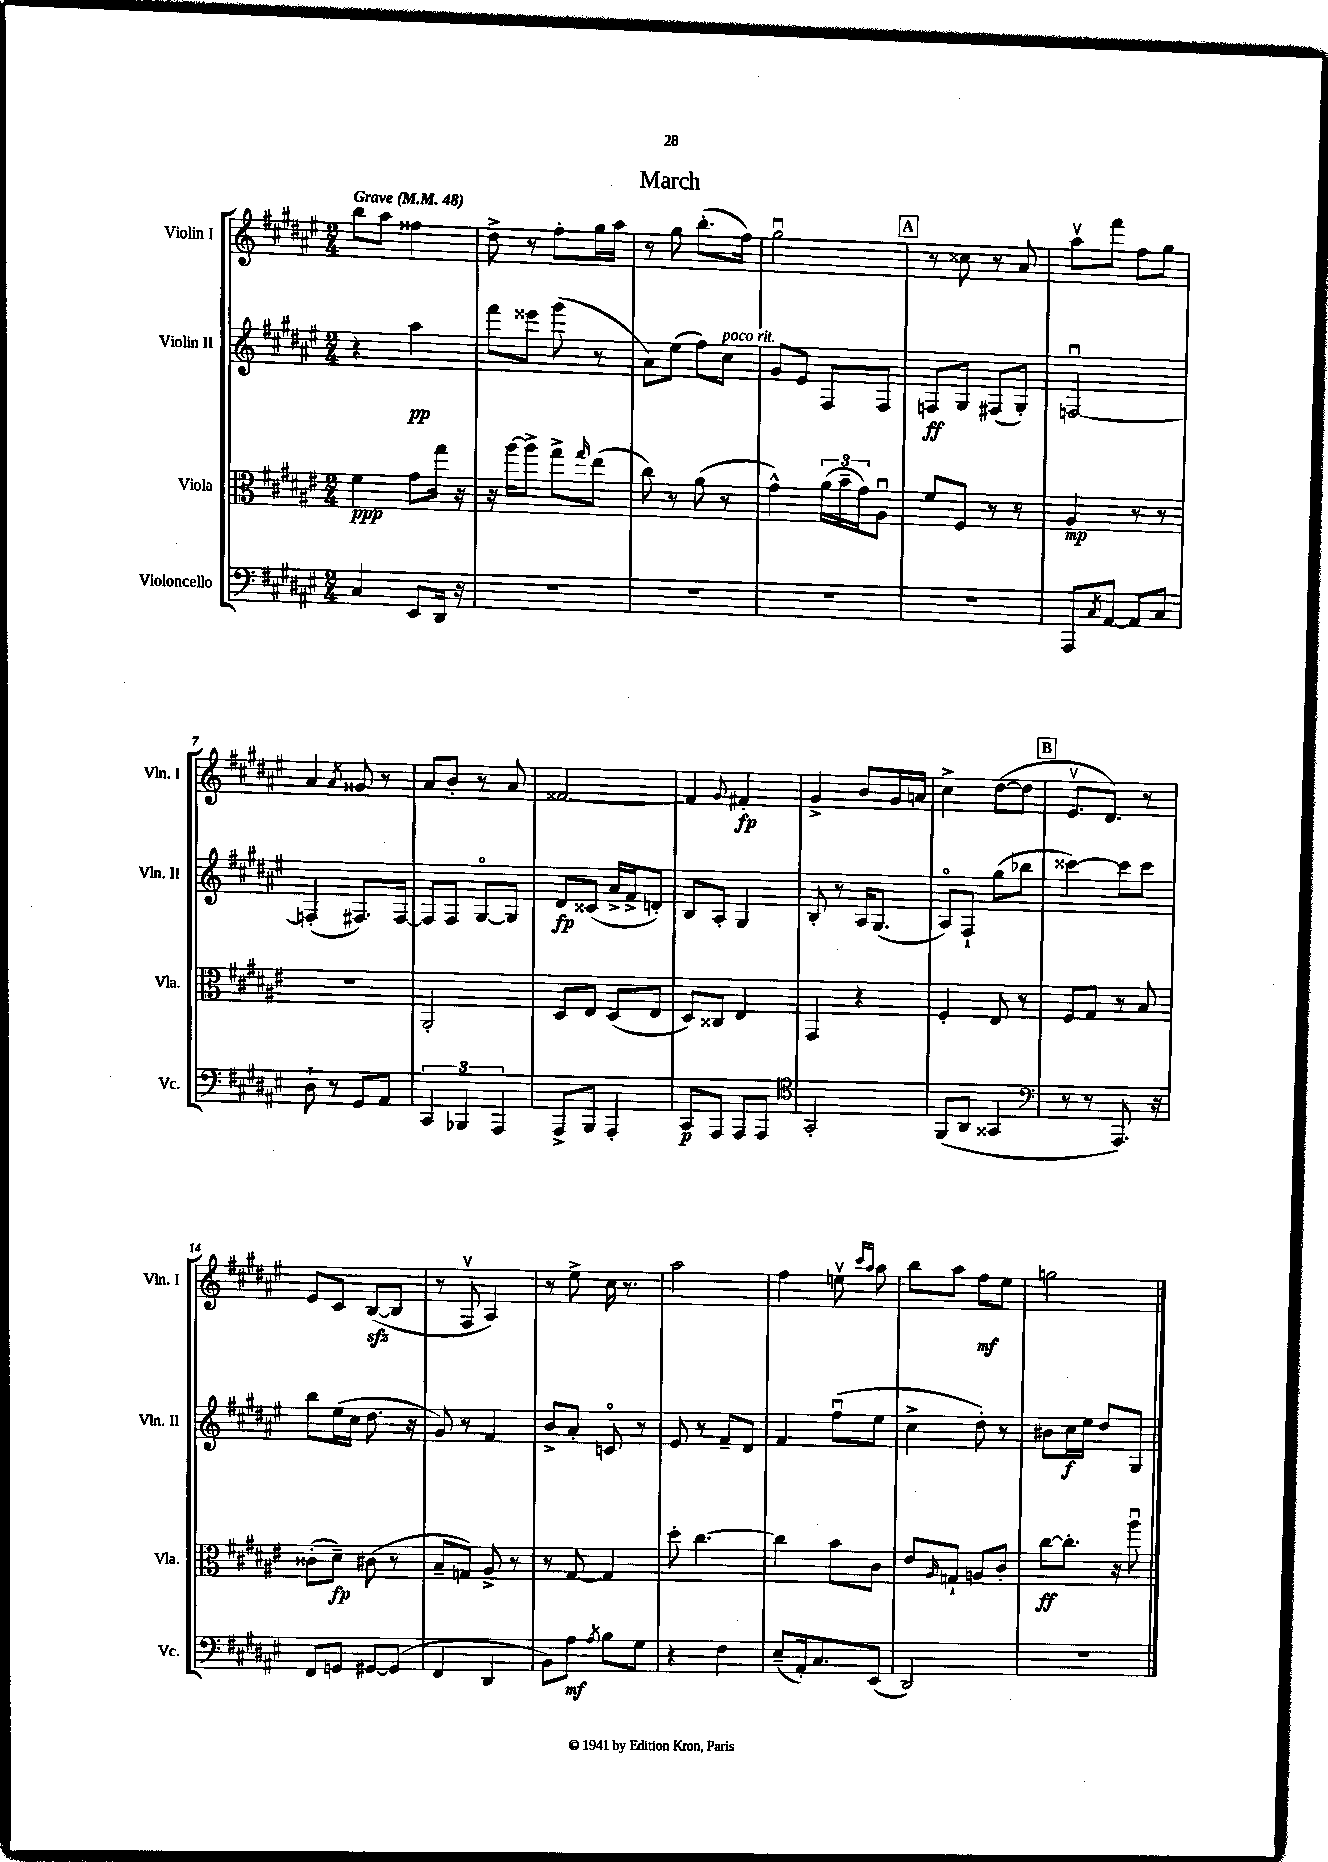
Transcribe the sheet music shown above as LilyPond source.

\header { title = "March" }
<<
\new StaffGroup <<
\new Staff = "s0" \with { instrumentName = "Violin I" shortInstrumentName = "Vln. I" } {
    \clef treble \key fis \major \numericTimeSignature \time 2/4 \tempo "Grave" 4 = 48
    b''8 ais''8 fisis''4 |
    dis''8-> r8 fis''8-. gis''16 ais''16 |
    r8 gis''8 b''8.-.( fis''16) |
    gis''2\downbow |
    \mark \markup { \box "A" } r8 cisis''8 r8 ais'8 |
    ais''8\upbow fis'''8 fis''8 gis''8 |
    ais'4 \acciaccatura { ais'8 } gisis'8 r8 |
    ais'8 b'8-. r8 ais'8 |
    fisis'2~ |
    fisis'4 \appoggiatura { gis'8 } fis'4-.\fp |
    gis'4-> b'8 gis'16 a'16 |
    cis''4-> dis''8~( dis''8 |
    \mark \markup { \box "B" } eis'8.\upbow dis'8.) r8 |
    eis'8 cis'8 b8~\sfz( b8 |
    r8 fis8\upbow ais4) |
    r8 eis''8-> cis''16 r8. |
    ais''2 |
    fis''4 e''8\upbow \grace { cis'''16 ais''16 } ais''8 |
    b''8 ais''8 fis''8\mf eis''8 |
    g''2 \bar "|." |
}
\new Staff = "s1" \with { instrumentName = "Violin II" shortInstrumentName = "Vln. II" } {
    \clef treble \key fis \major \numericTimeSignature \time 2/4
    r4 ais''4\pp |
    fis'''8 eisis'''8 gis'''8( r8 |
    ais'8) eis''8( fis''8) cis''8^\markup { \italic "poco rit." } |
    gis'8 eis'8 fis8 fis8 |
    \mark \markup { \box "A" } f8\ff gis8 fis8( gis8-.) |
    f2~\downbow |
    f4-.( fis8.) fis16~ |
    fis8 fis8 gis8~\flageolet gis8 |
    dis'8\fp cisis'8( ais'16-> fis'16-> d'8-.) |
    b8 ais8-. gis4 |
    b8-. r8 ais16 gis8.( |
    ais8\flageolet) fis8-! gis''8( bes''8 |
    \mark \markup { \box "B" } cisis'''4~) cisis'''8 cisis'''8 |
    b''8 eis''16( cis''16 dis''8. r16 |
    gis'8) r8 fis'4 |
    b'8-> ais'8-. c'8\flageolet r8 |
    eis'8 r8 fis'8-- dis'8 |
    fis'4 fis''8\downbow( eis''8 |
    cis''4-> dis''8-.) r8 |
    bis'8 cis''16\f eis''16 dis''8 gis8 \bar "|." |
}
\new Staff = "s2" \with { instrumentName = "Viola" shortInstrumentName = "Vla." } {
    \clef alto \key fis \major \numericTimeSignature \time 2/4
    fis'4\ppp gis'8 gis''16 r16 |
    r16 ais''16~ ais''8-> gis''8-> \grace { gis''16 } eis''8( |
    cis''8) r8 ais'8( r8 |
    gis'4-^) \tuplet 3/2 { ais'16( b'16-- gis'16) } ais8\downbow |
    \mark \markup { \box "A" } fis'8 fis8 r8 r8 |
    ais4\mp r8 r8 |
    r2 |
    ais,2-. |
    dis8 eis8 dis8( eis8 |
    dis8) cisis8 eis4 |
    gis,4 r4 |
    fis4-. eis8 r8 |
    \mark \markup { \box "B" } fis8 gis8 r8 b8 |
    cisis'8-.( dis'8--\fp) cis'8( r8 |
    b8-- g8) ais8-> r8 |
    r8 gis8~ gis4 |
    dis''8-. cis''4.~ |
    cis''4 b'8 cis'8 |
    eis'8 \grace { ais16 } g8-! a8 cis'8-. |
    cis''8~\ff cis''8.-. r16 ais''8\downbow \bar "|." |
}
\new Staff = "s3" \with { instrumentName = "Violoncello" shortInstrumentName = "Vc." } {
    \clef bass \key fis \major \numericTimeSignature \time 2/4
    cis4 eis,8 dis,16 r16 |
    R2 |
    R2 |
    R2 |
    \mark \markup { \box "A" } R2 |
    ais,,8 \acciaccatura { cis8 } ais,8~ ais,8 cis8 |
    dis8-! r8 gis,8 ais,8 |
    \tuplet 3/2 { cis,4 bes,,4 ais,,4 } |
    ais,,8-> b,,8 ais,,4-. |
    cis,8\p ais,,8 ais,,8 ais,,8 |
    \clef tenor gis,2-. |
    fis,8( ais,8 gisis,4 |
    \mark \markup { \box "B" } \clef bass r8 r8 ais,,8.) r16 |
    fis,8 g,8 gis,8~ gis,8( |
    fis,4 dis,4 |
    b,8) ais8\mf \acciaccatura { ais8 } b8 gis8 |
    r4 fis4 |
    eis8--( ais,16-.) cis8. eis,8( |
    dis,2) |
    R2 \bar "|." |
}
>>
>>
